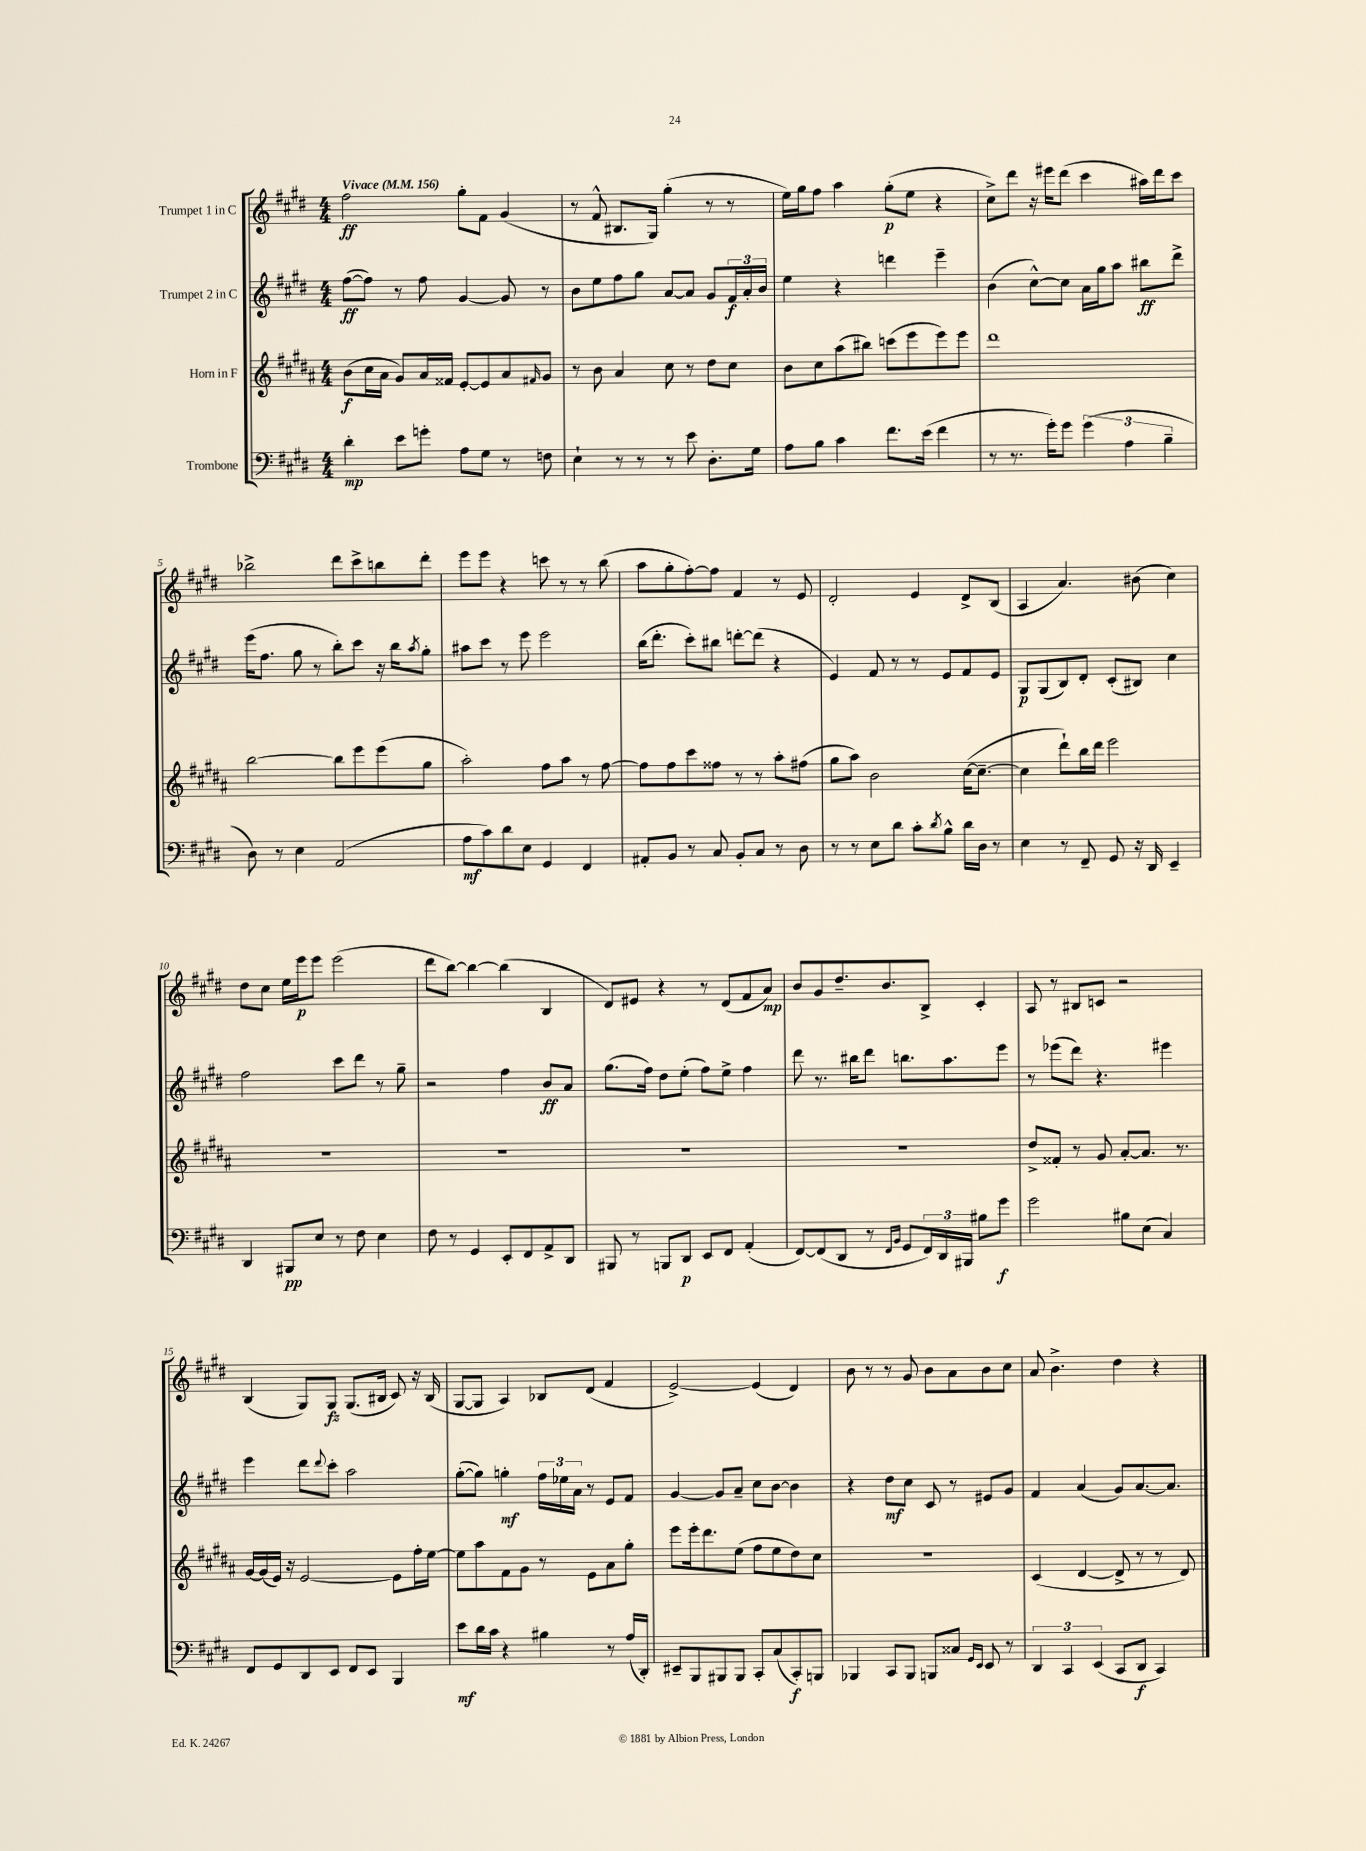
<<
\new StaffGroup <<
\new Staff = "s0" \with { instrumentName = "Trumpet 1 in C" } {
    \clef treble \key e \major \numericTimeSignature \time 4/4 \tempo "Vivace" 4 = 156
    fis''2\ff gis''8-. fis'8 gis'4( |
    r8 fis'8-^ bis8. gis16) gis''4-.( r8 r8 |
    e''16) gis''16 fis''8 a''4 gis''8-.\p( e''8 r4 |
    cis''8->) dis'''8 r16 eis'''16 dis'''8( cis'''4 ais''16) dis'''16 cis'''8 |
    bes''2-> dis'''8 cis'''8-> b''8 dis'''8-. |
    e'''8 e'''8 r4 c'''8 r8 r8 b''8( |
    a''8 gis''8-. fis''8~-.) fis''8 fis'4 r8 e'8 |
    dis'2-. e'4 dis'8-> b8( |
    a4 a'4.) bis'8( cis''4) |
    dis''8 cis''8 e''16 e'''16\p e'''8 e'''2( |
    dis'''8 b''8~) b''4~ b''4( b4 |
    dis'8) eis'8 r4 r8 dis'8( fis'8 a'8\mp) |
    b'8 gis'8 dis''8.-- b'8. b8-> cis'4-. |
    a8 r8 bis8 c'8 r2 |
    b4( gis8) gis8\fz gis8.( bis16 cis'8) r16 bis16( |
    gis8~ gis8 a4) bes8 dis'8( fis'4 |
    e'2~->) e'4( dis'4) |
    b'8 r8 r8 gis'8 b'8 a'8 b'8 cis''8 |
    a'8 b'4.-> dis''4 r4 \bar "|." |
}
\new Staff = "s1" \with { instrumentName = "Trumpet 2 in C" } {
    \clef treble \key e \major \numericTimeSignature \time 4/4
    fis''8~\ff( fis''8) r8 fis''8 gis'4~ gis'8 r8 |
    b'8 e''8 fis''8 gis''8 a'8~ a'8 gis'8 \tuplet 3/2 { fis'16\f a'16-. b'16 } |
    e''4 r4 d'''4 e'''4-- |
    b'4( cis''8~-^) cis''8 a'16 gis''16 a''8 bis''8\ff dis'''8-> |
    e'''16( fis''8. gis''8 r8 b''8-.) cis'''8 r16 b''16 \acciaccatura { a''8 } gis''8-. |
    ais''8 cis'''8 r8 e'''8 e'''2 |
    b''16( dis'''8.-. cis'''8-.) bis''8 d'''8~-. d'''8( r4 |
    e'4) fis'8 r8 r8 e'8 fis'8 e'8 |
    gis8\p gis8( b8) dis'8-. cis'8-.( bis8) cis''4 |
    fis''2 cis'''8 dis'''8 r8 gis''8-- |
    r2 fis''4 b'8\ff a'8 |
    gis''8.( fis''16) dis''8 e''8-.( fis''8) e''8-> fis''4 |
    dis'''8 r8. bis''16 dis'''8 b''8. a''8. e'''8 |
    r8 ees'''8( dis'''8) r4. eis'''4 |
    e'''4 dis'''8 \appoggiatura { dis'''8 } cis'''8-. a''2 |
    gis''8~-.( gis''8) g''4-.\mf \tuplet 3/2 { fis''16 ees''16 a'16 } r8 e'8 fis'8 |
    gis'4~ gis'8 a'8-- cis''8 b'8~ b'4 |
    r4 dis''8\mf cis''8 cis'8 r8 eis'8 gis'8 |
    fis'4 a'4( gis'8) a'8.~ a'8. \bar "|." |
}
\new Staff = "s2" \with { instrumentName = "Horn in F" } {
    \clef treble \key b \major \numericTimeSignature \time 4/4
    b'8\f( cis''16 ais'16 gis'8) ais'16 fisis'16 e'8~-. e'8 ais'8 \grace { fis'16 } gis'8 |
    r8 b'8 ais'4 cis''8 r8 dis''8 cis''8 |
    b'8 cis''8 ais''8( bis''8) c'''8( e'''8 e'''8) e'''8 |
    dis'''1 |
    b''2~ b''8 e'''8 e'''8( gis''8 |
    ais''2-.) fis''8 ais''8 r8 fis''8~ |
    fis''8 fis''8 cis'''8 fisis''8 r8 r8 ais''8-. fis''8( |
    gis''8 ais''8) b'2 cis''16~( cis''8.~-- |
    cis''4 dis'''8-!) b''16 dis'''16 e'''2 |
    R1 |
    R1 |
    R1 |
    R1 |
    dis''8-> fisis'8-. r8 gis'8 ais'8~-. ais'8. r8. |
    gis'16~ gis'16( e'16) r16 e'2~ e'8 fis''16-. e''16~ |
    e''8 ais''8 fis'8 gis'8 r8 e'8 ais'8 gis''8-. |
    e'''8 e'''16-. dis'''8. e''8( fis''8 e''8 dis''8) cis''8 |
    R1 |
    cis'4( dis'4~ dis'8-> r8 r8 dis'8) \bar "|." |
}
\new Staff = "s3" \with { instrumentName = "Trombone" } {
    \clef bass \key e \major \numericTimeSignature \time 4/4
    dis'4-.\mp e'8 g'8-. a8 gis8 r8 f8 |
    e4-! r8 r8 r8 e'8 dis8.-. gis16 |
    a8 b8 cis'4 fis'8. e'16( fis'4 |
    r8 r8. gis'16-.) gis'8 \tuplet 3/2 { gis'4( a4 b4-- } |
    dis8) r8 e4 a,2( |
    a8\mf cis'8) dis'8 e8 gis,4 fis,4 |
    ais,8-. b,8 r8 cis8 b,8-. cis8 r8 dis8 |
    r8 r8 e8 dis'8 cis'8-. \acciaccatura { dis'8 } b8-^ dis'16 dis16 r8 |
    e4 r8 fis,8-- gis,8 r16 dis,16 e,4-- |
    dis,4 bis,,8\pp e8 r8 fis8 e4 |
    fis8 r8 gis,4 e,8-. fis,8 a,8-> dis,8 |
    bis,,8 r8 b,,8 dis,8\p e,8 fis,8 a,4-.( |
    fis,8~) fis,8( dis,8 r8 \grace { fis,16 b,16 } gis,8 \tuplet 3/2 { fis,16) dis,16 bis,,16 } bis8 gis'8\f |
    gis'2 bis8 e8( cis4) |
    fis,8 gis,8 dis,8 e,8 fis,8 e,8 b,,4 |
    e'8\mf dis'16 cis'16 r4 bis4 r8 a16( dis,16-.) |
    eis,8-- b,,8 bis,,8 bis,,8 cis,8-. cis8( cis,8-.\f) b,,8 |
    bes,,4 cis,8 bes,,8 b,,8 cisis8 \grace { gis,16 e,16 } e,8 r8 |
    \tuplet 3/2 { dis,4 cis,4 e,4( } cis,8 dis,8\f cis,4) \bar "|." |
}
>>
>>
